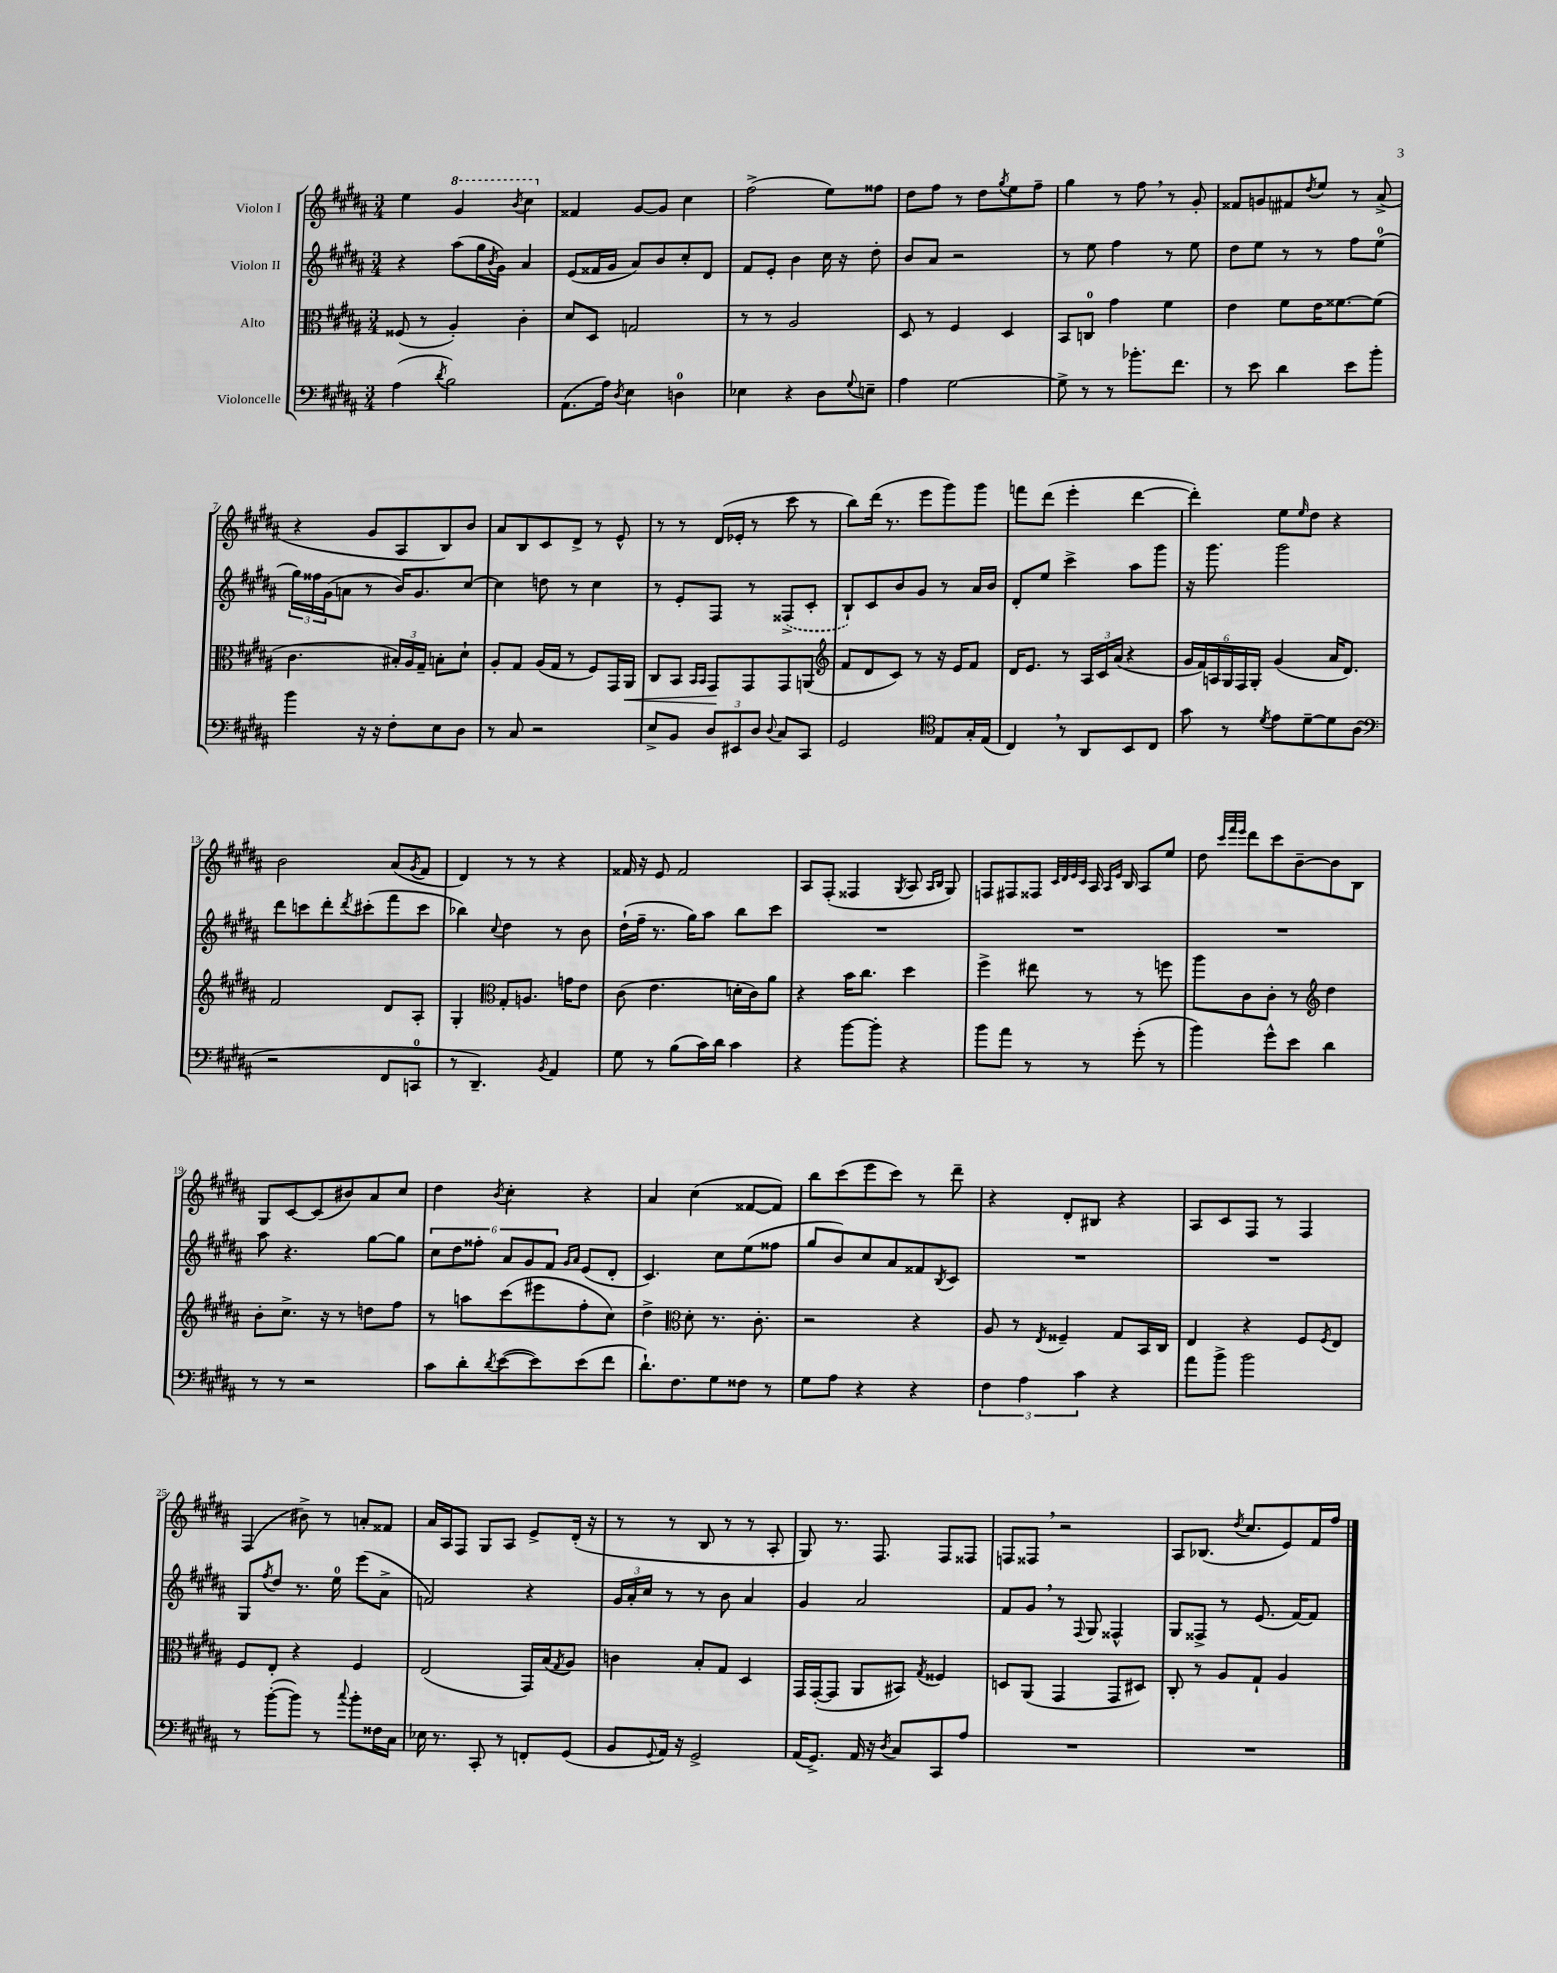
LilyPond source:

<<
\new StaffGroup <<
\new Staff = "s0" \with { instrumentName = "Violon I" } {
    \clef treble \key b \major \numericTimeSignature \time 3/4
    e''4 \ottava #1 gis''4 \acciaccatura { b''8 } cis'''4 \ottava #0 |
    fisis'4 gis'8~ gis'8 cis''4 |
    fis''2->( e''8) fisis''8 |
    dis''8 fis''8 r8 dis''8 \acciaccatura { gis''8 } e''8 fis''8-- |
    gis''4 r8 fis''8 \breathe r8 gis'8-. |
    fisis'8 g'8 fis'8 \acciaccatura { dis''8 } e''8 r8 ais'8->( |
    r4 gis'8 ais8 b8) b'8 |
    ais'8 b8 cis'8 dis'8-> r8 e'8-^ |
    r8 r8 dis'16( ees'16-. r8 cis'''8 r8 |
    b''8) dis'''16( r8. e'''8 gis'''8) gis'''8 |
    f'''8 dis'''8( e'''4-. dis'''4~ |
    dis'''4-.) e''8 \grace { e''16 } dis''8 r4 |
    b'2 ais'8( \acciaccatura { gis'8 } fis'8 |
    dis'4) r8 r8 r4 |
    fisis'16 r16 e'8 fisis'2 |
    ais8 fis8-.( fisis4 \acciaccatura { gis8 } ais8 \grace { ais16 b16 } gis8) |
    f8 fis8 fisis8 \grace { cis'32 dis'32 e'32 cis'32 } ais16 \grace { ais16 e'16 } b16 ais8 e''8 |
    dis''8 \grace { cis'''32 fis'''32 e'''32 } dis'''8 cis'''8 b'8~-- b'8 b8 |
    gis8 cis'8~ cis'8( bis'8) ais'8 cis''8 |
    dis''4 \acciaccatura { b'8 } cis''4-. r4 |
    ais'4 cis''4( fisis'8~ fisis'8) |
    b''8 cis'''8( e'''8 cis'''8) r8 dis'''8-- |
    r4 dis'8-. bis8 r4 |
    ais8 cis'8 fis8 r8 fis4 |
    fis4( bis'8->) r8 a'8-. fisis'8 |
    ais'16 ais16 fis8 gis8 ais8 e'8-> dis'16-.( r16 |
    r8 r8 b8 r8 r8 ais8-. |
    gis8) r8. fis8. fis8 fisis8 |
    f8 fisis8 \breathe r2 |
    ais8 bes8.( \acciaccatura { dis''8 } cis''8. e'8) fis'16 fis''16 \bar "|." |
}
\new Staff = "s1" \with { instrumentName = "Violon II" } {
    \clef treble \key b \major \numericTimeSignature \time 3/4
    r4 ais''8( gis''16 \acciaccatura { b'8 } gis'16) ais'4 |
    e'8( fisis'16 gis'16 ais'8) b'8 cis''8-. dis'8 |
    fis'8 e'8-. b'4 cis''16 r16 dis''8-. |
    b'8 ais'8 r2 |
    r8 e''8 fis''4 r8 e''8 |
    dis''8 e''8 r8 r8 fis''8 e''8-0( |
    \tuplet 3/2 { gis''16) fisis''16 gis'16( } a'8 r8 b'16) gis'8. cis''8~ |
    cis''4 d''8 r8 cis''4 |
    r8 e'8-. fis8 r8 \once \slurDashed fisis8->( cis'8-. |
    b8-!) cis'8 b'8 gis'8 r8 ais'16 b'16 |
    dis'8-. e''8 cis'''4-> ais''8 gis'''8 |
    r16 gis'''8. gis'''2 |
    dis'''8 c'''8 dis'''8-. \acciaccatura { dis'''8 } cis'''8-.( fis'''8 cis'''8 |
    bes''4) \appoggiatura { cis''8 } dis''4 r8 b'8 |
    dis''16-!( fis''16-- r8. gis''16) ais''8 b''8 cis'''8 |
    R2. |
    R2. |
    R2. |
    ais''8 r4. gis''8~ gis''8 |
    \tuplet 6/4 { cis''8 dis''8 fisis''8-. ais'8 gis'8 fis'8 } \grace { gis'16 ais'16 } e'8( dis'8-. |
    cis'4.) cis''8 e''8( fisis''8 |
    gis''8 b'8) cis''8 ais'8 fisis'8 \acciaccatura { b8 } cis'8 |
    R2. |
    R2. |
    gis8 \acciaccatura { fis''8 } dis''8 r8. e''16-0 e'''8( ais'8-> |
    f'2) r4 |
    \tuplet 3/2 { gis'16 ais'16-. cis''16 } r8 r8 b'8 ais'4 |
    gis'4 ais'2 |
    fis'8 gis'8 \breathe r8 \appoggiatura { fis8 } gis8 fisis4-^ |
    gis8 fisis8-> r8 e'8.( fis'16~) fis'8 \bar "|." |
}
\new Staff = "s2" \with { instrumentName = "Alto" } {
    \clef alto \key b \major \numericTimeSignature \time 3/4
    fisis8( r8 ais4-.) cis'4-. |
    dis'8 dis8 g2 |
    r8 r8 ais2 |
    dis8 r8 fis4 dis4 |
    b,8 c8-0 gis'4 fis'4 |
    e'4 fis'8 e'16 fisis'8.~ fisis'8( |
    cis'4. \tuplet 3/2 { bis16-.) ais16 gis16-- } b8-. dis'8-! |
    ais8-. gis8 ais16( gis16 r8 fis8) gis,16 ais,16\< |
    cis8 b,8 \grace { b,16 b,16 } gis,8\! gis,8 gis,8 a,8( |
    \clef treble fis'8 dis'8 cis'8) r8 r16 e'16 fis'8 |
    dis'16 e'8. r8 \tuplet 3/2 { ais16 cis'16 ais'16( } r4 |
    \tuplet 6/4 { gis'16 fis'16) a16 gis16 fis16 gis16-. } gis'4( ais'16 dis'8.) |
    fis'2 dis'8 ais8-. |
    gis4-. \clef alto gis8-. a8. g'16 e'8 |
    cis'8( e'4. d'16-. cis'16) ais'8 |
    r4 b'16 cis''8. dis''4 |
    fis''4-> eis''8 r8 r8 f''8 |
    ais''8 cis'8 cis'8-. r8 \clef treble dis''4 |
    b'8-. cis''8.-> r16 r8 d''8 fis''8 |
    r8 a''8 cis'''8( eis'''8 fis''8-. cis''8) |
    dis''4-> \clef alto dis'8-. r8. cis'8.-. |
    r2 r4 |
    ais8 r8 \acciaccatura { e8 } fisis4-- gis8 b,16 cis16 |
    e4 r4 fis8 \acciaccatura { fis8 } e8 |
    fis8 e8-. r4 fis4 |
    e2( gis,16) b16( \acciaccatura { gis8 } ais8) |
    c'4 b8-. gis8 dis4 |
    gis,16 gis,16~-.( gis,8 ais,8 bis,8) \acciaccatura { gis8 } fisis4 |
    d8 ais,8( gis,4 gis,8 dis8) |
    cis8-. r8 ais8 gis8-! ais4 \bar "|." |
}
\new Staff = "s3" \with { instrumentName = "Violoncelle" } {
    \clef bass \key b \major \numericTimeSignature \time 3/4
    ais4( \acciaccatura { dis'8 } b2) |
    ais,8.( ais16) \acciaccatura { dis8 } e4 d4-0 |
    ees4 r4 dis8 \appoggiatura { gis8 } e8-- |
    ais4 gis2~ |
    gis8-> r8 r8 bes'8.-. fis'8. |
    r8 e'8 dis'4 e'8 b'8-. |
    b'4 r16 r16 fis8-. e8 dis8 |
    r8 cis8 r2 |
    e8-> b,8 \tuplet 3/2 { dis8 eis,8 dis8 } \appoggiatura { dis8 } cis8 cis,8 |
    gis,2 \clef tenor e8 gis16-. e16( |
    cis4) \breathe r8 ais,8 b,8 cis8 |
    gis'8 r8 \acciaccatura { dis'8 } e'8 dis'8~-- dis'8 ais8( |
    \clef bass r2 fis,8 c,8-0 |
    r8 dis,4.--) \acciaccatura { b,8 } ais,4 |
    gis8 r8 b8( cis'16) dis'16 cis'4 |
    r4 b'8~ b'8-. r4 |
    b'8 ais'8 r8 r8 gis'8-.( r8 |
    b'4) gis'8-^ e'8 dis'4 |
    r8 r8 r2 |
    cis'8 dis'8-. \acciaccatura { dis'8 } e'8~( e'8) e'8( fis'8 |
    dis'8.-!) fis8. gis8 fisis8 r8 |
    gis8 ais8 r4 r4 |
    \tuplet 3/2 { fis4 ais4 cis'4 } r4 |
    ais'8 b'8-> b'2 |
    r8 b'8~-.( b'8) r8 \appoggiatura { cis''8 } b'8-. fisis16 cis16 |
    ees16 r8. cis,8-. r8 f,8-. gis,8( |
    b,8 \appoggiatura { gis,8 } ais,16) r16 gis,2-> |
    ais,16( gis,8.->) ais,16 r16 \acciaccatura { dis8 } cis8 cis,8 ais8 |
    R2. |
    R2. \bar "|." |
}
>>
>>
